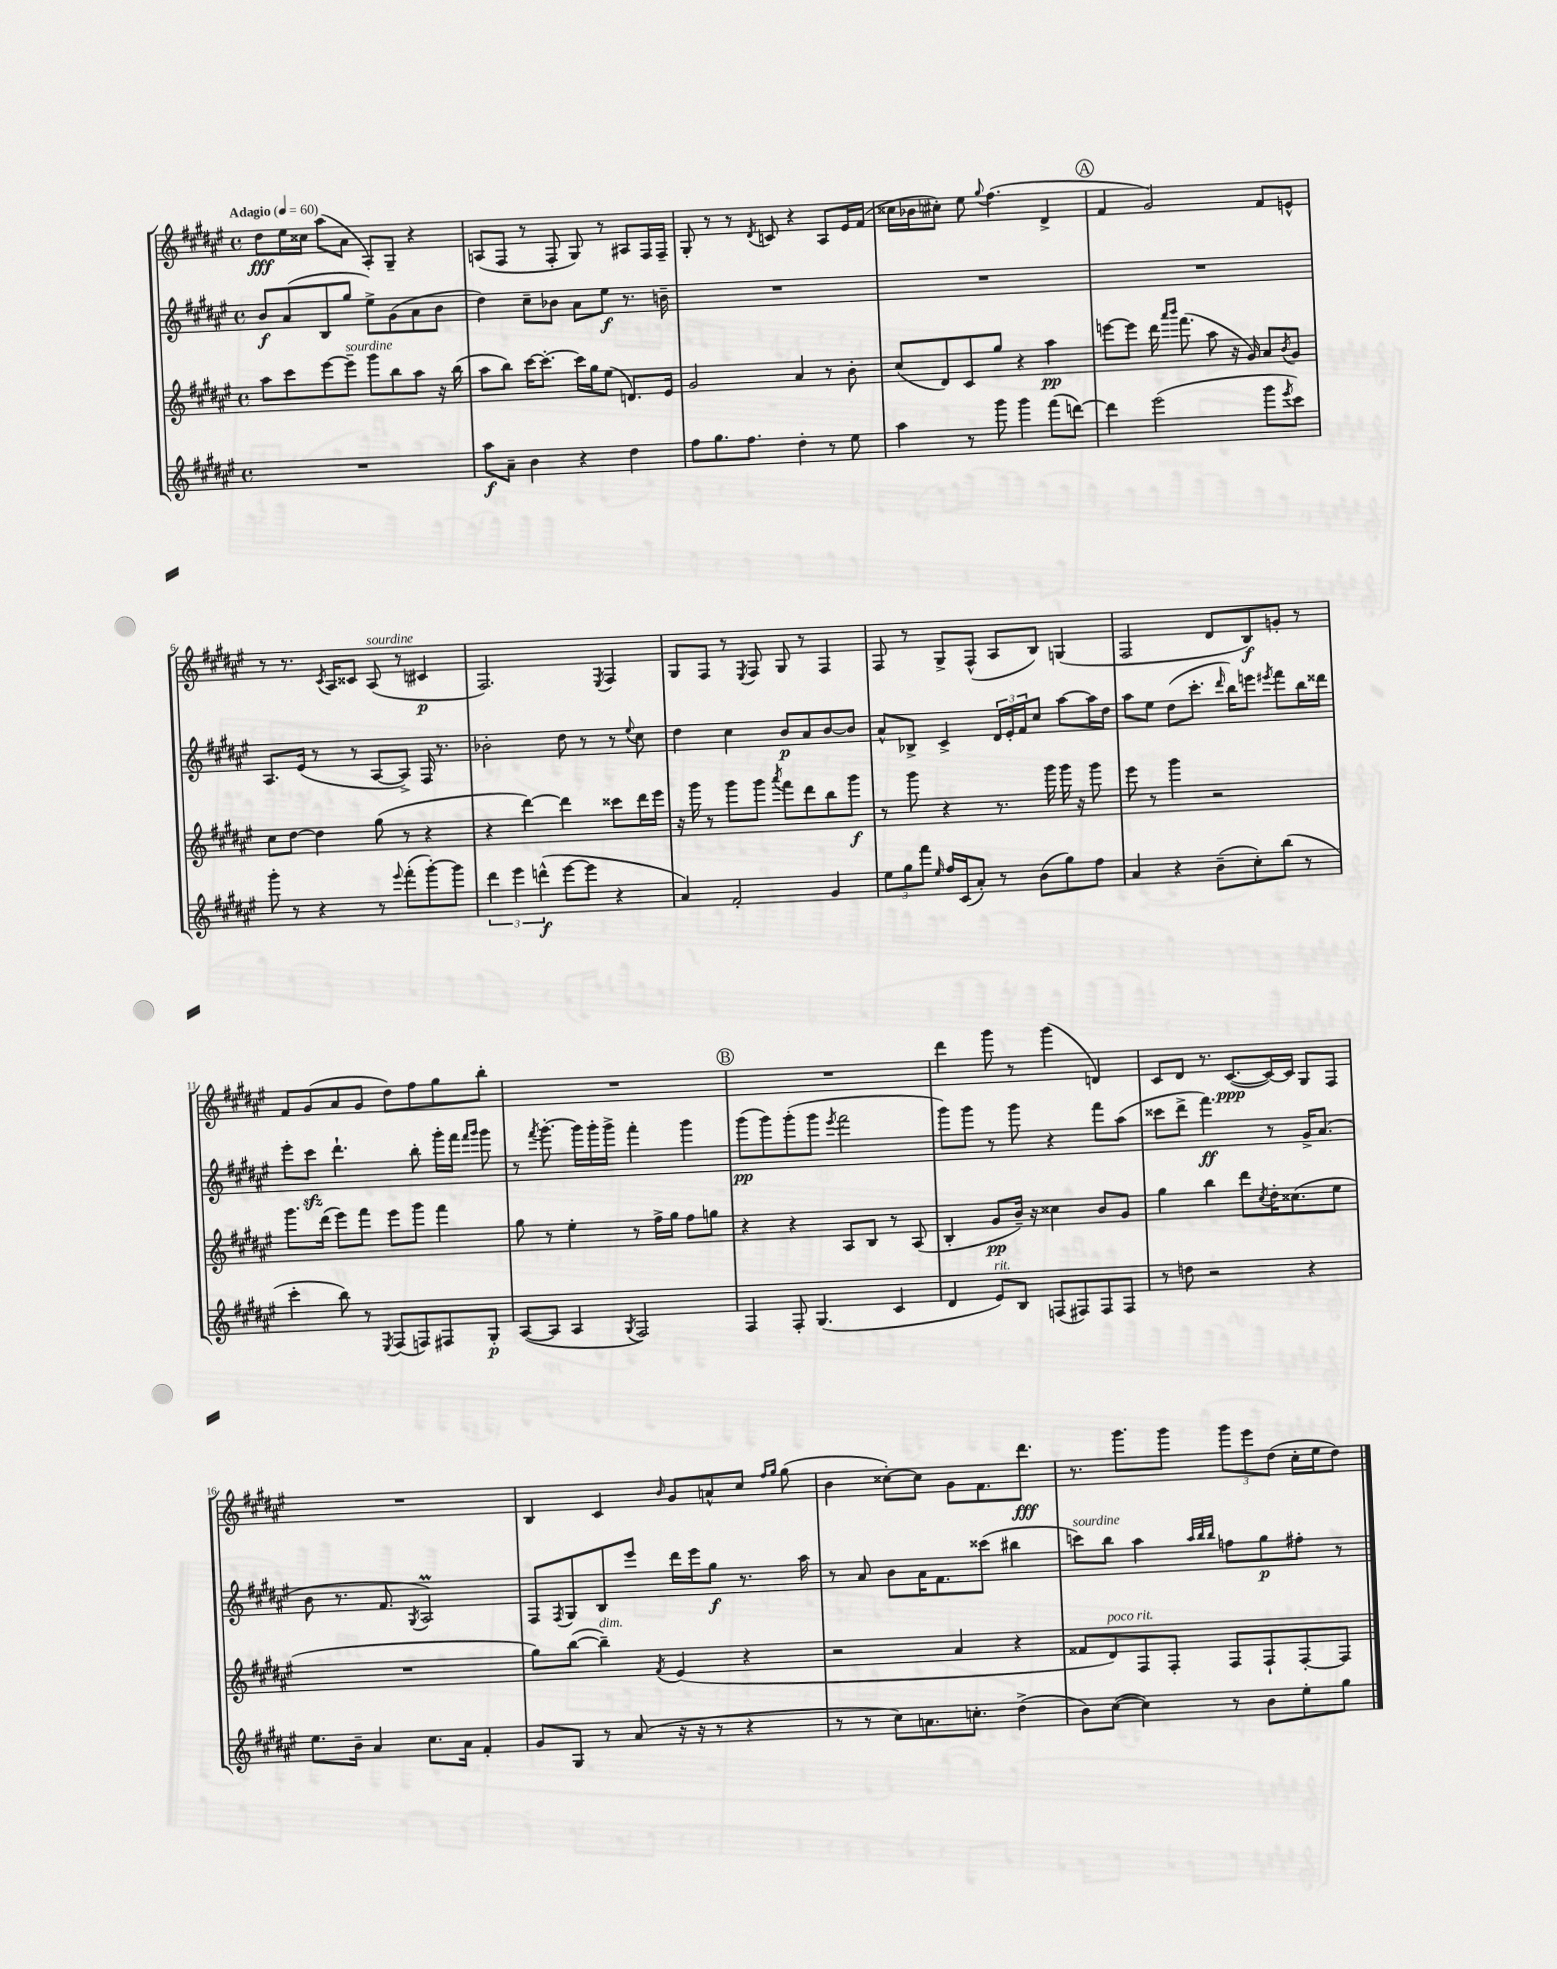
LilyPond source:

<<
\new StaffGroup <<
\new Staff = "s0" {
    \clef treble \key fis \major \defaultTimeSignature \time 4/4 \tempo "Adagio" 4 = 60
    dis''8\fff eis''16 cisis''16 ais''8( ais'8 ais8-.) gis8-- r4 |
    a8( fis8 r8 fis8-. gis8) r8 ais8 fis16 fis16-- |
    gis8-. r8 r8 \acciaccatura { dis'8 } c'8 r4 ais8 eis'16 fis'16( |
    cisis''16 bes'16 cis''8-.) eis''8 \appoggiatura { gis''8 } fis''4.( dis'4-> |
    \mark \markup { \circle "A" } fis'4 gis'2) fis'8 e'8-^ |
    r8 r8. \acciaccatura { cis'8 } ais16 cisis'8 ais8^\markup { \italic "sourdine" }( r8 cis'4\p |
    fis2.) \acciaccatura { eis8 } fis4 |
    gis8 fis8 r8 \acciaccatura { eis8 } fis8 gis8 r8 fis4 |
    fis8 r8 gis8-> fis8-^( ais8 b8) g4( |
    fis2 dis'8 b8\f) g'8-. r8 |
    fis'8 gis'8( ais'8 gis'8 dis''8) fis''8 gis''8 b''8-. |
    R1 |
    \mark \markup { \circle "B" } R1 |
    dis'''4 gis'''8 r8 gis'''4( d'4) |
    cis'8 dis'8 r8. cis'8.~\ppp( cis'16~) cis'16 gis8 fis8 |
    R1 |
    b4 cis'4 \grace { b'16 } gis'8 a'8-^ cis''8 \grace { fis''16 gis''16 } gis''8( |
    b'4 cisis''8~-.) cisis''8 gis'8 fis'8. dis'''8.\fff |
    r8. gis'''8. gis'''8 \tuplet 3/2 { gis'''8 eis'''8 dis''8( } cis''16-. eis''16 dis''8) \bar "|." |
}
\new Staff = "s1" {
    \clef treble \key fis \major \defaultTimeSignature \time 4/4
    b'8\f ais'8( b8 gis''8 eis''8->) gis'8( ais'8 b'8 |
    dis''4) cis''8-- bes'8 ais'8 eis''8\f r8. b'16-- |
    R1 |
    R1 |
    \mark \markup { \circle "A" } R1 |
    ais8. eis'16( r8 r8 ais8~ ais8->) fis16 r8. |
    bes'2-. dis''8 r8 r8 \appoggiatura { eis''8 } cis''8 |
    dis''4 cis''4 b'8\p ais'8 b'8~ b'8 |
    ais'8-^ bes8-> cis'4-> \tuplet 3/2 { dis'16 eis'16-. fis'16 } cis''8 ais''8~ ais''16 dis''16 |
    ais''8 eis''8 dis''8( cis'''8.-. \grace { dis'''16 } b''16) e'''8 \acciaccatura { eis'''8 } fis'''8 b''16 disis'''16 |
    eis'''8-. cis'''8\sfz dis'''4.-! b''8-. gis'''16-. fis'''16 \grace { fis'''16 gis'''16 } gis'''8 |
    r8 \acciaccatura { fis'''8 } gis'''8.~-. gis'''16 gis'''16-. gis'''16-> fis'''4-. gis'''4 |
    \mark \markup { \circle "B" } gis'''8\pp( gis'''8) gis'''8-.( gis'''8 \acciaccatura { eis'''8 } fis'''2 |
    gis'''8) gis'''8 r8 gis'''8 r4 fis'''8 ais''8( |
    cisis'''8 dis'''8-> fis'''4.\ff) r8 gis'16-> ais'8.( |
    b'8 r8. fis'8. \acciaccatura { gis8 } ais2\prall) |
    fis8 \acciaccatura { fis8 } gis8 b8 eis'''8 dis'''16 eis'''16 gis''8\f r8. ais''16 |
    r8 ais'8 b'8 ais'16 fis'8. cisis'''8( bis''4 |
    c'''8^\markup { \italic "sourdine" }) b''8 ais''4 \grace { ais''32 b''32 b''32 } f''8 gis''8\p fis''8-. r8 \bar "|." |
}
\new Staff = "s2" {
    \clef treble \key fis \major \defaultTimeSignature \time 4/4
    ais''8 cis'''8 eis'''8~ eis'''8--^\markup { \italic "sourdine" } gis'''8 b''8 ais''8 r16 b''16( |
    ais''8 b''8) cis'''16~ cis'''8.~-. cis'''16 gis''16 eis''8( d'8.) eis'16 |
    gis'2 ais'4 r8 b'8-. |
    cis''8( dis'8) cis'8 gis''8 r4 ais''4\pp |
    \mark \markup { \circle "A" } e'''8~ e'''8 dis'''16 \grace { ais'''16 b'''16 } fis'''8.( ais''8 r16 gis'16) ais'8 \acciaccatura { b'8 } gis'8 |
    cis''8 dis''8~ dis''4 gis''8( r8 r4 |
    r4 dis'''4~) dis'''4 cisis'''8 dis'''16 eis'''16 |
    r16 gis'''16 r8 gis'''8 gis'''8 \acciaccatura { ais'''8 } fis'''8 dis'''8 b''8 gis'''8\f |
    r8 gis'''8 r4 r8. gis'''16 gis'''16 r16 gis'''8 |
    eis'''8 r8 gis'''4 r2 |
    gis'''8. dis'''16( eis'''8) fis'''8 eis'''8 gis'''8 fis'''4 |
    gis''8 r8 eis''4-. r8 fis''16-> gis''16 fis''8 g''8 |
    \mark \markup { \circle "B" } r4 r4 ais8 b8 r8 ais8( |
    b4-. gis'8\pp b'16--) r16 cisis''4 b'8 gis'8 |
    gis''4 b''4 dis'''8 \acciaccatura { cis''8 } dis''16-. cisis''8.( eis''8 |
    R1 |
    gis''8) b''8~( b''4--^\markup { \italic "dim." }) \acciaccatura { fis'8 } eis'4( r4 |
    r2 ais'4 r4 |
    fisis'8 dis'8^\markup { \italic "poco rit." }) fis8 fis8-. fis8 fis8-! fis8~-. fis8 \bar "|." |
}
\new Staff = "s3" {
    \clef treble \key fis \major \defaultTimeSignature \time 4/4
    R1 |
    ais''8\f ais'8-- b'4 r4 dis''4 |
    fis''8 gis''8. fis''8. dis''4-. r8 eis''8 |
    ais''4 r8 gis'''8 gis'''4 fis'''8( d'''8~) |
    \mark \markup { \circle "A" } d'''4 eis'''2( gis'''8 \acciaccatura { eis'''8 } cis'''8) |
    gis'''8-. r8 r4 r8 \appoggiatura { eis'''8 } fis'''8-.( gis'''8~-.) gis'''8 |
    \tuplet 3/2 { dis'''4 eis'''4 d'''4-^\f( } eis'''8~ eis'''8 r4 |
    ais'4) fis'2-. gis'4 |
    \tuplet 3/2 { eis''8 gis''8 fis'''8 } \grace { eis''16 } fis''16 cis'16( ais'8-.) r8 b'8( gis''8) fis''8 |
    ais'4 r4 b'8--( cis''8-.) b''8( r8 |
    cis'''4-. b''8) r8 \acciaccatura { eis8 } fis8( f8) fis8 gis8-.\p |
    ais8~( ais8 ais4 \acciaccatura { gis8 } fis2) |
    \mark \markup { \circle "B" } fis4 fis8-. gis4.( cis'4 |
    dis'4 eis'8^\markup { \italic "rit." }) b8 f8( fis8) fis8 fis8 |
    r8 d''8 r2 r4 |
    eis''8. b'16-- ais'4 cis''8. ais'16 fis'4-. |
    gis'8 gis8 r8 ais'8( r16 r16 r8 r4 |
    r8 r8 cis''8) a'8. c''8.-. dis''4->( |
    b'8) cis''8~( cis''4) r8 b'8 eis''8-. gis''8 \bar "|." |
}
>>
>>
